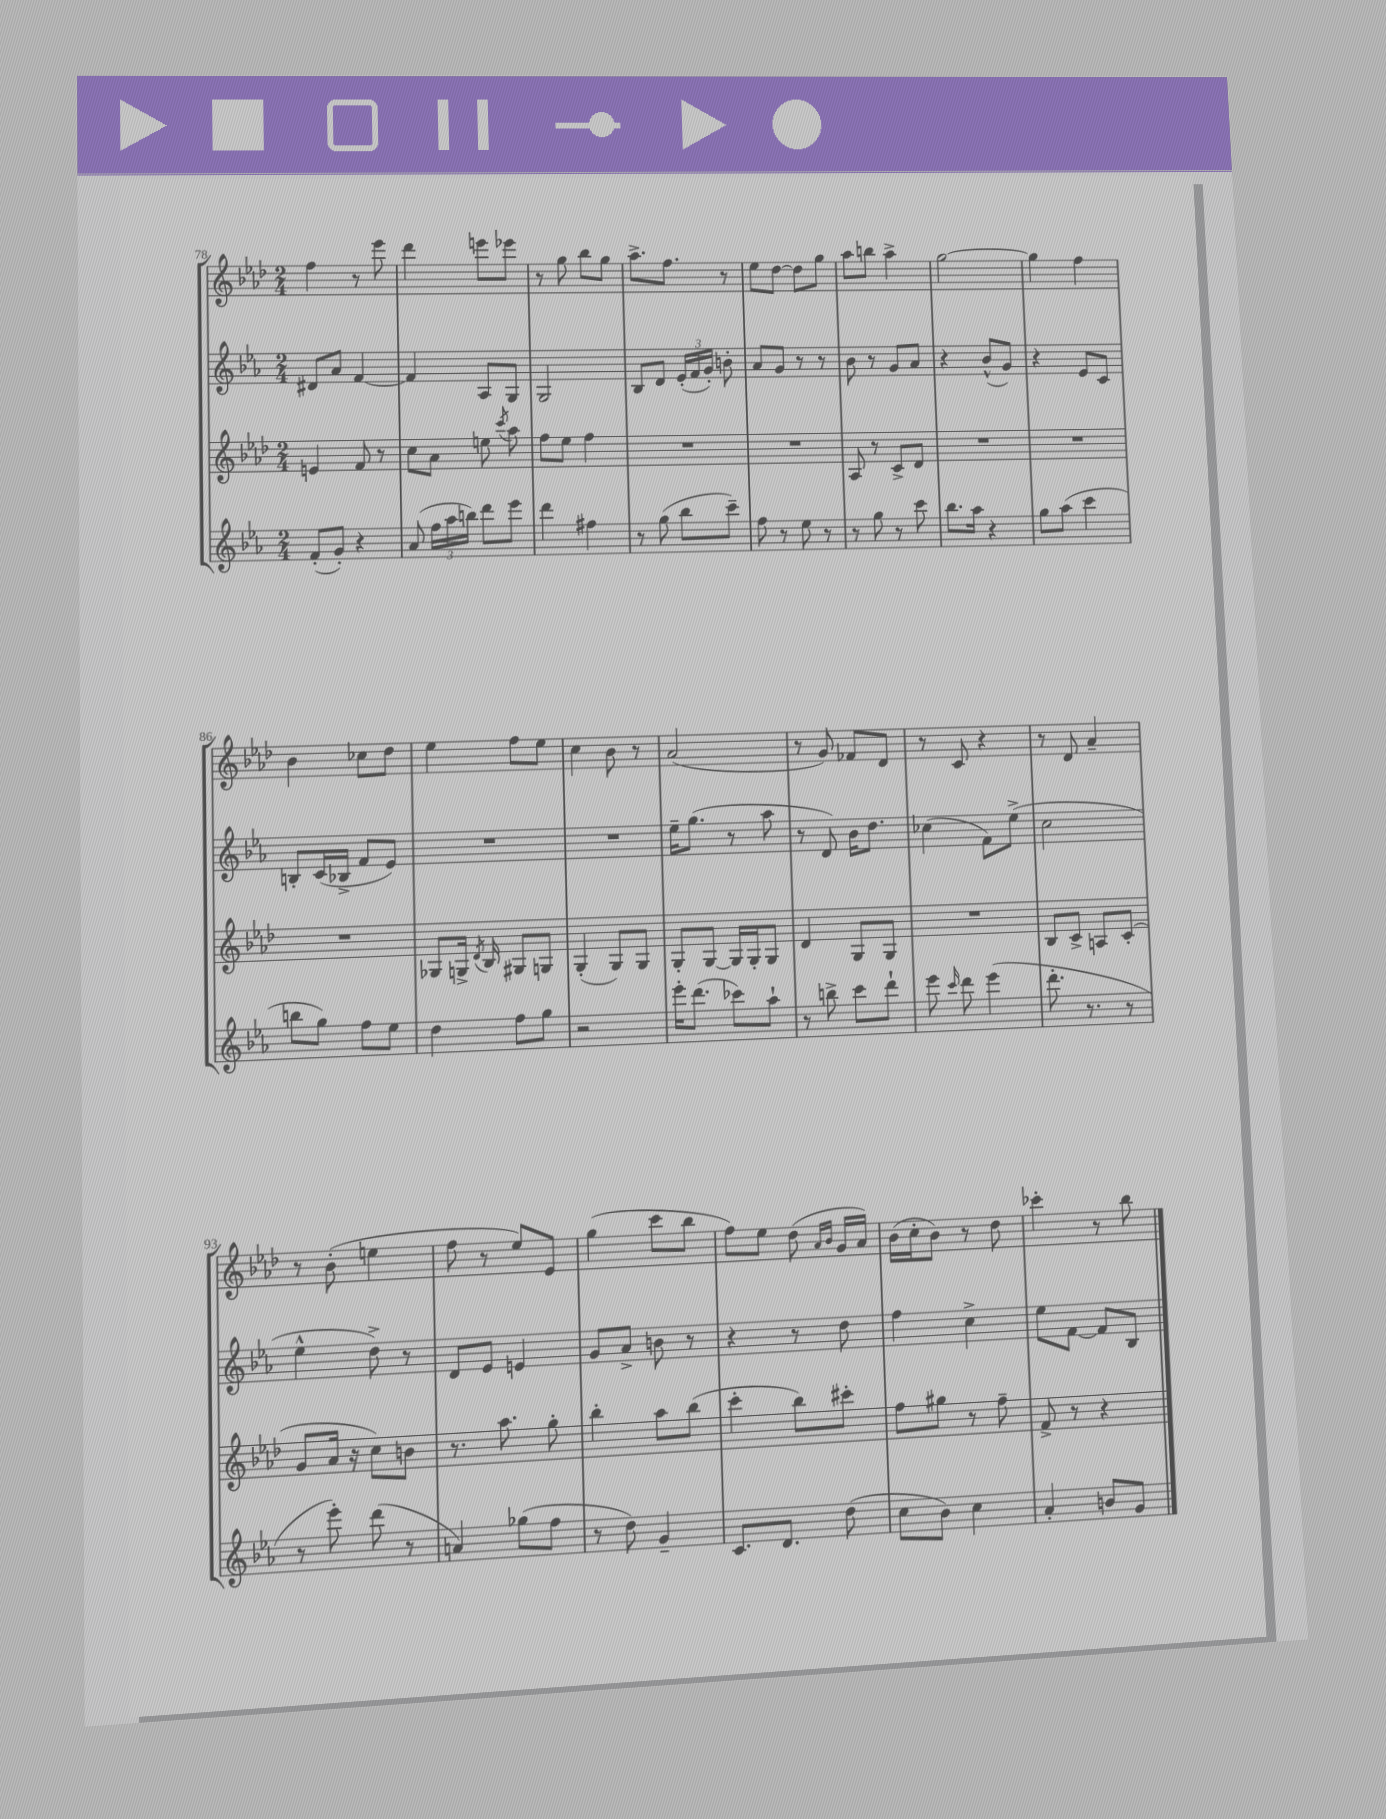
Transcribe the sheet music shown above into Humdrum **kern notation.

**kern	**kern	**kern	**kern
*staff4	*staff3	*staff2	*staff1
*clefG2	*clefG2	*clefG2	*clefG2
*k[b-e-a-]	*k[b-e-a-d-]	*k[b-e-a-]	*k[b-e-a-d-]
*M2/4	*M2/4	*M2/4	*M2/4
(8f'	4e	8d#	4ff
8g')	.	8a-	.
4r	8f	[4f	8r
.	8r	.	8eee-
=	=	=	=
(8a-	8cc	4f]	4ddd-
24ff	8a-	.	.
24aa-	.	.	.
24bb)	.	.	.
8ddd	8ee	8A-	8eee
.	8qccc	.	.
8eee-	8aa-	8G	8eee-
=	=	=	=
4ddd	8ff	2G	8r
.	8ee-	.	8gg
4ff#	4ff	.	8bb-
.	.	.	8gg
=	=	=	=
8r	2r	8B-	8.aa-^
(8gg	.	8d	.
.	.	.	8.ff
8bb-	.	(24e-'	.
.	.	24f	.
.	.	24g')	.
8ccc~)	.	8b'	8r
=	=	=	=
8ff	2r	8a-	8ee-
8r	.	8g	[8dd-
8ee-	.	8r	8dd-]
8r	.	8r	8gg
=	=	=	=
8r	8A-	8b-	8aa-
8gg	8r	8r	8bb
8r	8c^	8g	4aa-^
8ccc	8d-	8a-	.
=	=	=	=
8.bb-	2r	4r	[2gg
16aa-	.	.	.
4r	.	(8b-^^	.
.	.	8g)	.
=	=	=	=
8gg	2r	4r	4gg]
(8aa-	.	.	.
4ccc	.	8e-	4ff
.	.	8c	.
=	=	=	=
8bb	2r	8B'	4b-
8gg)	.	(16c	.
.	.	16B-^	.
8ff	.	8f	8cc-
8ee-	.	8e-)	8dd-
=	=	=	=
4dd	8G-	2r	4ee-
.	16G^	.	.
.	8qd-	.	.
.	16B-	.	.
8ff	8G#	.	8ff
8gg	8G	.	8ee-
=	=	=	=
2r	(4G'	2r	4cc
.	8G)	.	8b-
.	8G	.	8r
=	=	=	=
16eee-'	8G'	16ee-~	(2a-
(8.ddd	.	(8.gg	.
.	[8G	.	.
8ccc-)	16G]	8r	.
.	16G'	.	.
8aa-`	8G	8aa-	.
=	=	=	=
8r	4d-	8r	8r
8bb^	.	8d)	8g)
8ccc	8G	16b-	8f-
.	.	8.dd	.
8ddd`	8G	.	8d-
=	=	=	=
8eee-	2r	(4cc-	8r
16qqccc	.	.	.
8ddd	.	.	8c
(4eee-	.	8f)	4r
.	.	(8ee-^	.
=	=	=	=
8.ddd'	8B-	2cc	8r
.	8c^	.	8d-
8.r	.	.	.
.	8A	.	4a-~
8r	(8c'	.	.
=	=	=	=
8r	8g	4ee-^^	8r
8eee-')	16a-	.	(8b-'
.	16r	.	.
(8ddd	8cc)	8dd^)	4ee
8r	8b	8r	.
=	=	=	=
4a)	8.r	8d	8ff
.	.	8e-	8r
.	8.aa-	.	.
(8gg-	.	4e	8ee-)
8ff	8gg'	.	8e-
=	=	=	=
8r	4bb-'	8g	(4gg
8dd)	.	8a-^	.
4g~	8aa-	8b	8ccc
.	(8bb-	8r	8bb-
=	=	=	=
8.c	4ccc'	4r	8ff)
.	.	.	8ee-
8.d	.	.	.
.	8bb-)	8r	(8dd-
.	.	.	16qqa-
.	.	.	16qqb-
(8dd	8ccc#'	8dd	16g
.	.	.	16a-)
=	=	=	=
8cc	8ff	4ff	(16b-
.	.	.	16cc'
8b-)	8gg#	.	8b-)
4cc	8r	4cc^	8r
.	8ff~	.	8dd-
=	=	=	=
4a-'	8f^	8ee-	4ccc-'
.	8r	[8f	.
8b	4r	8f]	8r
8g	.	8B-	8bb-
==	==	==	==
*-	*-	*-	*-
